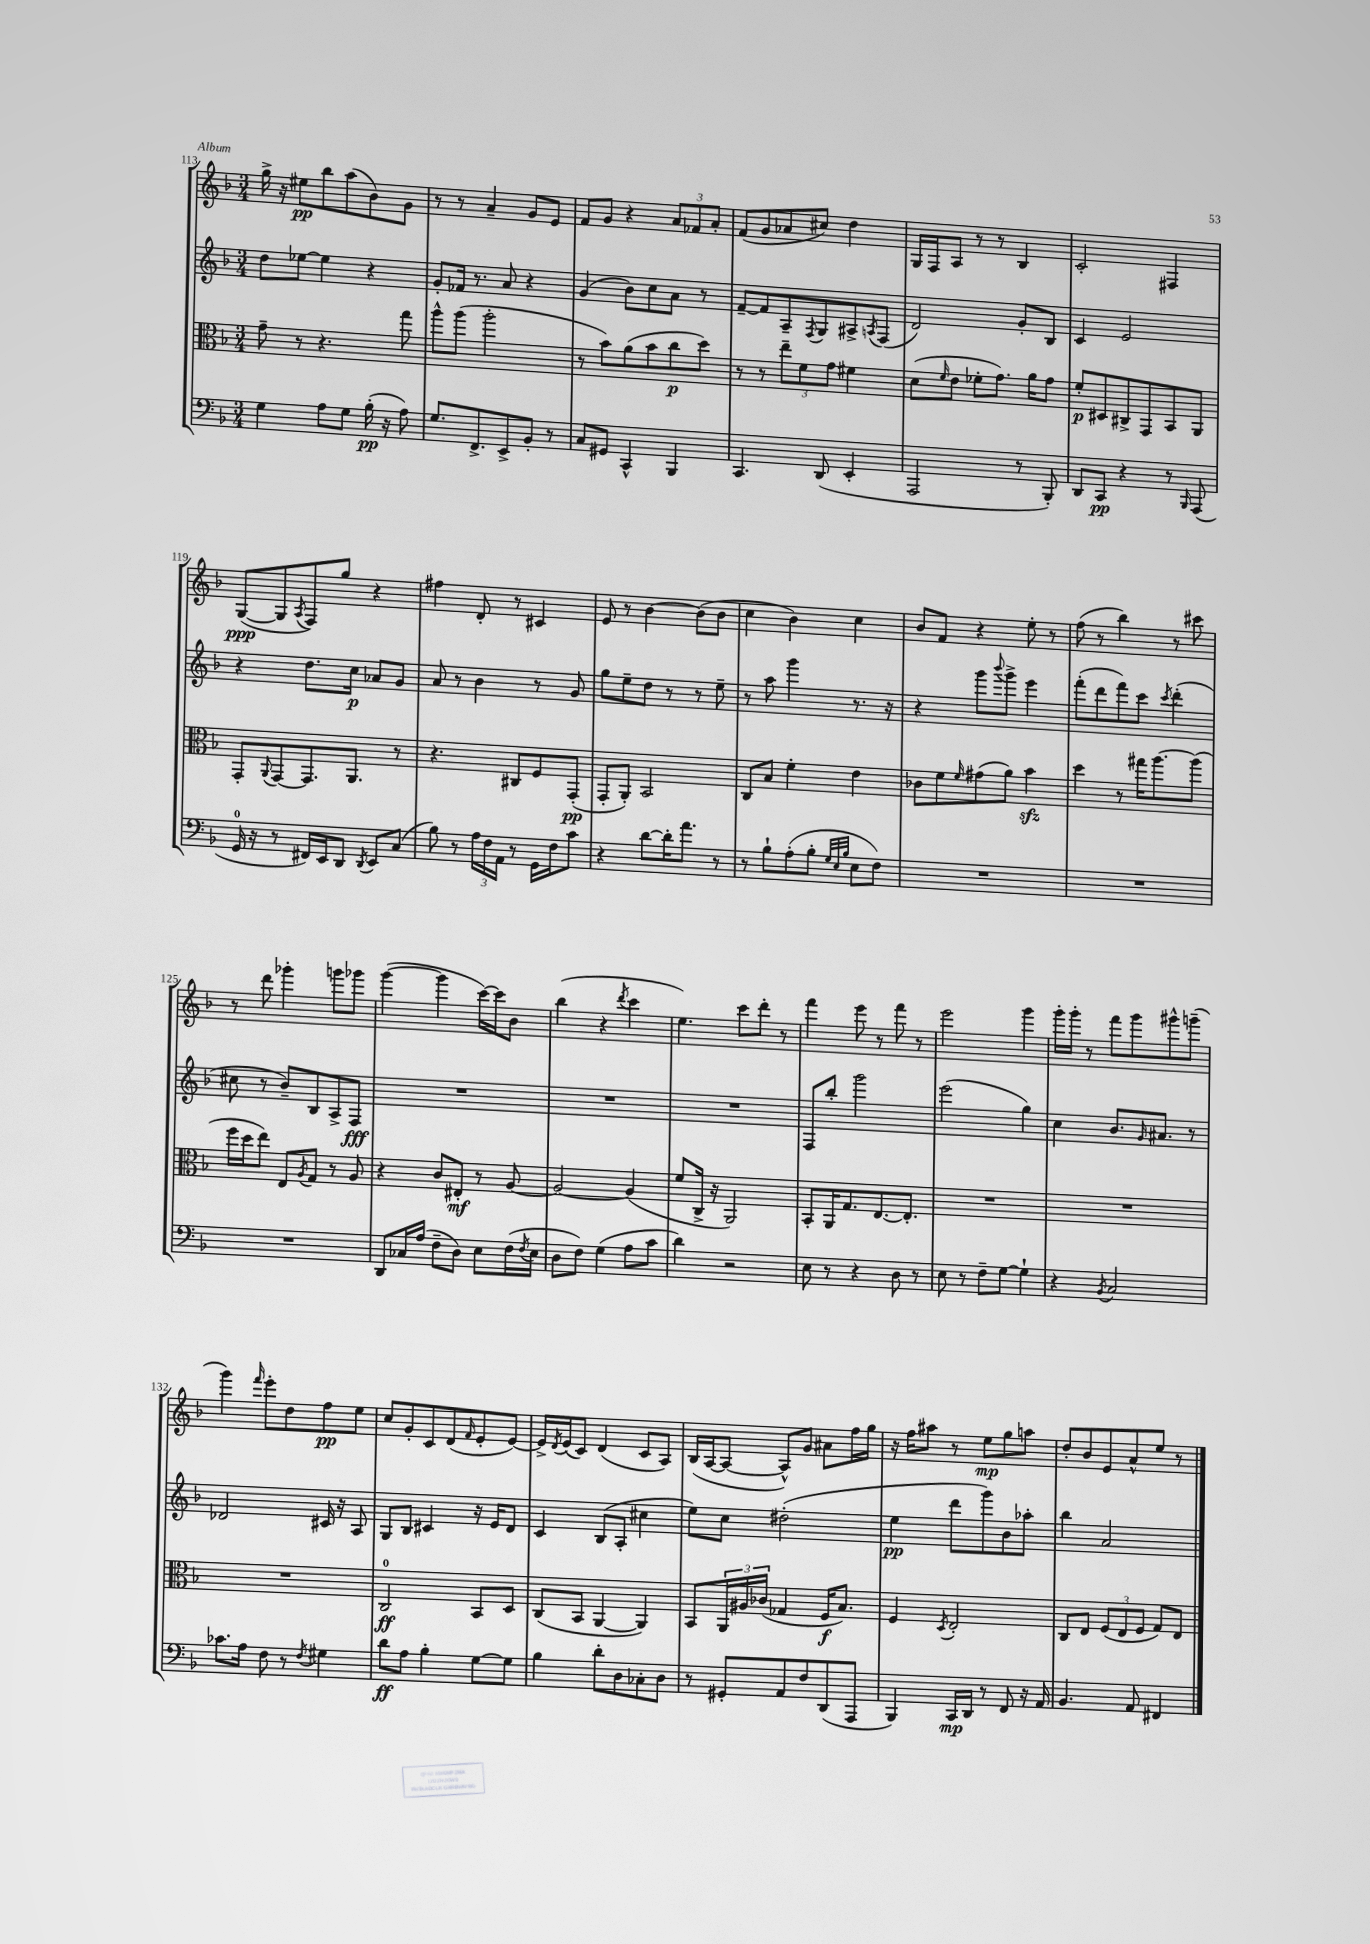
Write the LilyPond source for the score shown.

<<
\new StaffGroup <<
\new Staff = "s0" {
    \clef treble \key f \major \numericTimeSignature \time 3/4
    g''16-> r16 eis''8\pp bes''8 a''8( bes'8) g'8 |
    r8 r8 a'4-- g'8 e'8 |
    f'8 g'8 r4 \tuplet 3/2 { a'8 fes'8 a'8-. } |
    f'8( g'8 aes'8 cis''8) d''4 |
    g16 f16 a8 r8 r8 bes4 |
    c'2-. fis4 |
    g8~\ppp( g8 \acciaccatura { a8 } f8) g''8 r4 |
    fis''4 d'8-. r8 cis'4 |
    e'8 r8 bes'4~ bes'8( bes'8 |
    c''4 bes'4) c''4 |
    bes'8 f'8 r4 e''8-. r8 |
    f''8( r8 bes''4) r8 cis'''8 |
    r8 d'''8 ges'''4-. g'''8 ges'''8 |
    g'''4~( g'''4 c'''16~) c'''16 bes'8 |
    bes''4( r4 \acciaccatura { d'''8 } c'''4 |
    e''4.) c'''8 d'''8-. r8 |
    f'''4 e'''8 r8 f'''8 r8 |
    e'''2 g'''4 |
    g'''16-. g'''16-. r8 f'''8 g'''8 gis'''8-^ g'''8--( |
    g'''4) \grace { f'''16 } e'''8-. d''8 f''8\pp e''8 |
    c''8 g'8-. c'8 d'8( \grace { f'16 } e'8-. e'8~) |
    e'16-> \acciaccatura { d'8 } e'16( c'8) d'4( c'8 a8) |
    bes16( a16~ a8~ a8-^) g'8 ais'8 f''16 g''16 |
    r16 f''16 ais''8 r8 e''8\mp g''8 a''8 |
    d''8-. bes'8 e'8 a'8-^ e''8 r8 \bar "|." |
}
\new Staff = "s1" {
    \clef treble \key f \major \numericTimeSignature \time 3/4
    d''8 ees''8~ ees''4 r4 |
    g'8-. fes'16 r8. a'8 r4 |
    g'4( bes'8) c''8 a'8 r8 |
    f'8~-- f'8 a8-- \acciaccatura { f8 } g8 ais8-> \acciaccatura { a8 } f8( |
    d'2) g'8-. bes8 |
    c'4 e'2 |
    r4 d''8. c''16\p aes'8 g'8 |
    a'8 r8 bes'4 r8 g'8 |
    g''8 e''8-- d''8 r8 r8 e''8-- |
    r8 a''8 g'''4 r8. r16 |
    r4 g'''8 \appoggiatura { bes'''8 } g'''8-> e'''4 |
    f'''8-.( d'''8 f'''8) c'''8 \acciaccatura { c'''8 } d'''4-.( |
    cis''8 r8 bes'8--) bes8 a8-> f8\fff |
    R2. |
    R2. |
    R2. |
    f8 bes''8-. g'''2 |
    e'''2( g''4) |
    c''4 bes'8. \grace { g'16 } ais'8. r8 |
    des'2 cis'16 r16 a8 |
    g8 bes8 cis'4 r16 e'16 d'8 |
    c'4 bes8( a8-. cis''4 |
    e''8) c''8 dis''2-.( |
    e''4\pp d'''8 g'''8) bes'8 aes''8-. |
    bes''4 a'2 \bar "|." |
}
\new Staff = "s2" {
    \clef alto \key f \major \numericTimeSignature \time 3/4
    g'8-- r8 r4. g''8 |
    a''8-^ a''8( a''2-. |
    r8 bes'8) a'8( bes'8 c''8\p d''8) |
    r8 r8 \tuplet 3/2 { e''8-- f'8 g'8 } fis'4 |
    d'8( \grace { f'16 } e'8 fes'8-. g'8.) a'16 g'8 |
    f'8-.\p dis8 cis8-> g,8 bes,8 a,8 |
    g,8-. \appoggiatura { a,8 } g,8~ g,8. a,8. r8 |
    r4. cis8 f8 g,8-.\pp( |
    g,8-. a,8-.) bes,2 |
    c8 bes8 f'4-. e'4 |
    ces'8 f'8 \grace { f'16 } gis'8( a'8) bes'4\sfz |
    d''4 r8 gis''16 a''8.~ a''8( |
    f''16 d''16 e''8) e8 \acciaccatura { a8 } g8 r8 a8 |
    r4 c'8 eis8-.\mf r8 a8~ |
    a2~ a4( |
    f'8 c16-> r16 a,2) |
    bes,8-. a,16 g8. e8.~ e8.-. |
    R2. |
    R2. |
    R2. |
    c2-0\ff bes,8 d8 |
    c8( bes,8 a,4~ a,4) |
    bes,8 \tuplet 3/2 { a,16 ais16 ces'16( } ges4 f16\f bes8.) |
    f4 \acciaccatura { d8 } e2-. |
    c8 e8 \tuplet 3/2 { f8( e8 f8 } g8) e8 \bar "|." |
}
\new Staff = "s3" {
    \clef bass \key f \major \numericTimeSignature \time 3/4
    g4 a8 g8 bes16-.\pp( r16 a8) |
    g8. f,8.-> e,8-> bes,8-. r8 |
    c8 gis,8 c,4-^ bes,,4 |
    c,4. d,8( e,4-. |
    a,,2 r8 bes,,8-.) |
    d,8 c,8\pp r4 r8 \grace { bes,,16 } a,,8( |
    g,16-0 r16 r8 fis,16) e,16 d,8 \acciaccatura { d,8 } e,8 c8( |
    bes8) r8 \tuplet 3/2 { a16 f16 a,16 } r8 g,16 f16 c'8 |
    r4 d'8~ d'16-. a'8. r8 |
    r8 bes8-! a8-.( bes8-. \grace { g32 e32 bes32 } e8 f8) |
    R2. |
    R2. |
    R2. |
    d,8 ces16 a16( f8-- d8) e8 f16( \acciaccatura { f8 } e16 |
    d8 f8) g4( a8 c'8 |
    d'4) r2 |
    e8 r8 r4 d8 r8 |
    e8 r8 f8-- g8~ g4-! |
    r4 \acciaccatura { bes,8 } c2 |
    ces'8. a16 f8 r8 \acciaccatura { f8 } gis4 |
    d'8\ff a8 bes4-. g8~ g8 |
    bes4 d'8-. d8 ces8-. d8 |
    r8 gis,8-. a,8 f8 d,8( a,,8 |
    bes,,4) c,16\mp d,16 r8 f,8 r16 a,16 |
    bes,4. a,8 fis,4 \bar "|." |
}
>>
>>
\layout { \context { \Score currentBarNumber = #113 } }
